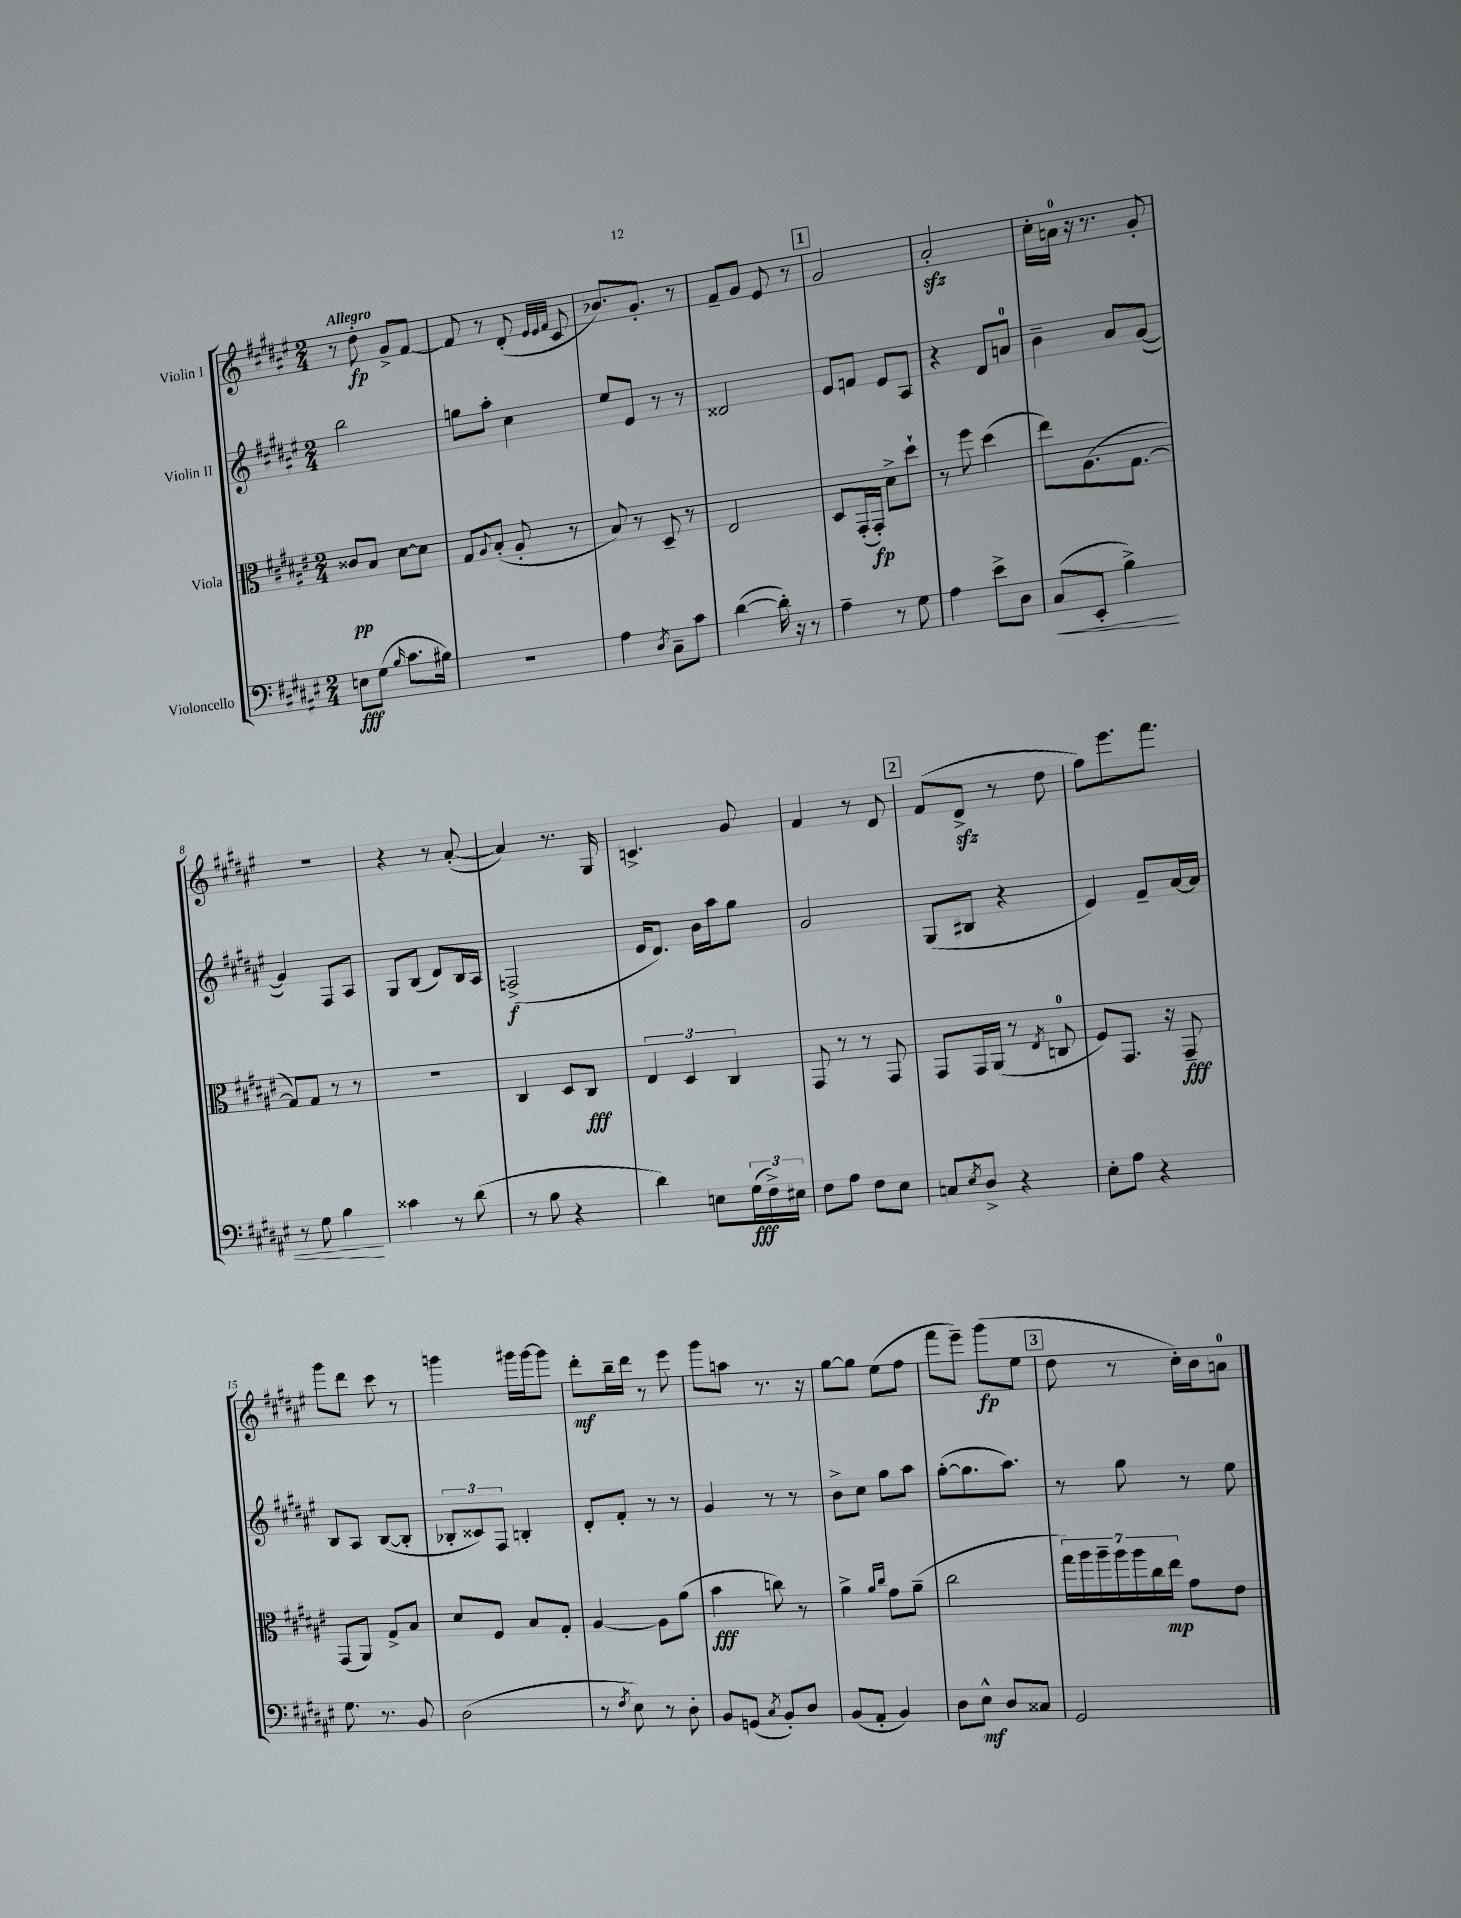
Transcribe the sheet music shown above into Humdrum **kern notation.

**kern	**kern	**kern	**kern
*staff4	*staff3	*staff2	*staff1
*clefF4	*clefC3	*clefG2	*clefG2
*k[f#c#g#d#a#e#]	*k[f#c#g#d#a#e#]	*k[f#c#g#d#a#e#]	*k[f#c#g#d#a#e#]
*M2/4	*M2/4	*M2/4	*M2/4
8E\L	8c##/L	2bb\	8r
(8G#\J	8B/J	.	8dd#'\
16qqB/	.	.	.
8.c#\L	[8d#\L	.	8g#^/L
.	8d#\]J	.	[8f#/J
16B#\Jk)	.	.	.
=	=	=	=
2r	8G#/L	8gg\L	8f#/]
.	8qqA#/	.	.
.	(8B'/J	8aa#'\J	8r
.	8A#'/	4cc#\	(8d#'/
.	.	.	32qqe#/LLL
.	.	.	32qqe#/
.	.	.	32qqf#/JJJ
.	8r	.	8c#/
=	=	=	=
4A#\	8B/)	8ee#/L	8.b-/L)
.	8r	8e#/J	.
.	.	.	8.g#'/J
8qD#/	.	.	.
8C#~\L	8D#~/	8r	.
8c#\J	8r	8r	8r
=	=	=	=
([4d#\	2E#/	2d##/	8f#~/L
.	.	.	8g#/J
16d#'\])	.	.	8e#/
16r	.	.	.
8r	.	.	8r
=	=	=	=
4A#~\	8D#/L	8e#/L	2g#/
.	(16GG#'/L	8f/J	.
.	16GG#'/JJ)	.	.
8r	8d#^\L	8e#/L	.
8G#\	8dd#`\J	8A#/J	.
=	=	=	=
4A#\	8r	4r	2a#'/
.	8ff#\	.	.
8e#^\L	(4dd#\	8d#/L	.
8D#\J	.	8a/J	.
=	=	=	=
(8C#/L	8ee#\L)	4b~\	16cc#'\LL
.	.	.	16a\JJ
8EE#'/J	(8.A#\	.	16r
.	.	.	8.r
4B^\)	.	8a#/L	.
.	[8.G#\J	.	.
.	.	([8g#/J	8g#'/
=	=	=	=
8r	8G#/]L)	4g#/])	2r
8G#\	8G#/J	.	.
4B\	8r	8F#/L	.
.	8r	8A#/J	.
=	=	=	=
4c##\	2r	8G#/L	4r
.	.	(8B/J	.
8r	.	8d#/L)	8r
(8d#\	.	16B/L	([8a#'/
.	.	16A#/JJ	.
=	=	=	=
8r	4C#/	(2F^/	4a#/])
8B\	.	.	.
4r	8D#/L	.	8.r
.	8C#/J	.	.
.	.	.	16G#/
=	=	=	=
4d#\)	6E#/	16e#/LK	4.c^/
.	.	8.d#/J)	.
.	6D#/	.	.
8E\L	.	16b\LL	.
.	.	16aa#\J	.
.	6C#/	.	.
(24G#\L	.	8gg#\J	8g#/
24F#^\)	.	.	.
24E#\JJ	.	.	.
=	=	=	=
8F#\L	8GG#/	2g#/	4f#/
8A#\J	8r	.	.
8F#\L	8r	.	8r
8E#\J	8GG#/	.	8d#/
=	=	=	=
8C/L	8GG#/L	(8G#/L	(8f#/L
8qE#/	.	.	.
8D#^/J	16GG#/L	8B#/J	8d#^/J
.	(16AA#/JJ	.	.
4r	8r	4r	8r
.	8qE#/	.	.
.	8C/	.	8dd#\
=	=	=	=
8E#'\L	8F#/L)	4e#/)	8ff#\L)
8A#\J	8.GG#/J	.	8.eee#\
4r	.	8f#~/L	.
.	16r	.	8.fff#\J
.	8GG#~/	[16a#/L	.
.	.	16a#/]JJ	.
=	=	=	=
8.G#\	(8GG#/L	8B/L	8ggg#\L
.	8AA#/J)	8A#/J	8ddd#\J
8.r	.	.	.
.	8G#^/L	([8B/L	8ccc#\
8BB/	8B/J	8B'/]J	8r
=	=	=	=
(2D#\	8d#/L	12B-'/L	4ggg\
.	.	12c##/)	.
.	8F#/J	.	.
.	.	12F#/J	.
.	8B/L	4B'/	16ggg#\LL
.	.	.	[16ggg#\J
.	8G#'/J	.	8ggg#\]J
=	=	=	=
8r	[4A#/	8d#'/L	8ddd#'\L
8qF#/	.	.	.
8E#\)	.	8f#'/J	16bb~\L
.	.	.	16ddd#\JJ
8r	8A#\]L	8r	8r
8D#'\	(8a#\J	8r	8eee#\
=	=	=	=
8BB/L	4b\	4g#/	8ggg#\L
(8GG/J	.	.	8aa\J
8qC#/	.	.	.
8BB'/L)	8cc\)	8r	8.r
8D#/J	8r	8r	.
.	.	.	16r
=	=	=	=
(8BB/L	4a#^\	8b^\L	[8gg#\L
8AA#'/J	.	8cc#\J	8gg#\]J
.	16qqa#/LL	.	.
.	16qqcc#/JJ	.	.
4BB/)	8g#\L	8gg#\L	(8ee#\L
.	(8a#~\J	8aa#\J	8ff#\J
=	=	=	=
8D#\L	2cc#\	([8gg#'\L	8fff#\L
8E#^^\J	.	8.gg#\]	8eee#~\J)
8D#/L	.	.	(8ggg#\L
.	.	8.aa#\J)	.
8C##/J	.	.	8ee#\J
=	=	=	=
2GG#/	28gg#\LL)	8r	8dd#\
.	28aa#\	.	.
.	28aa#~\	.	.
.	28aa#\	.	.
.	.	8gg#\	8r
.	28aa#\	.	.
.	28cc#\	.	.
.	28ee#\JJ	.	.
.	8g#\L	8r	16cc#'\LL)
.	.	.	16b\J
.	8e#\J	8ee#\	8a\J
==	==	==	==
*-	*-	*-	*-
